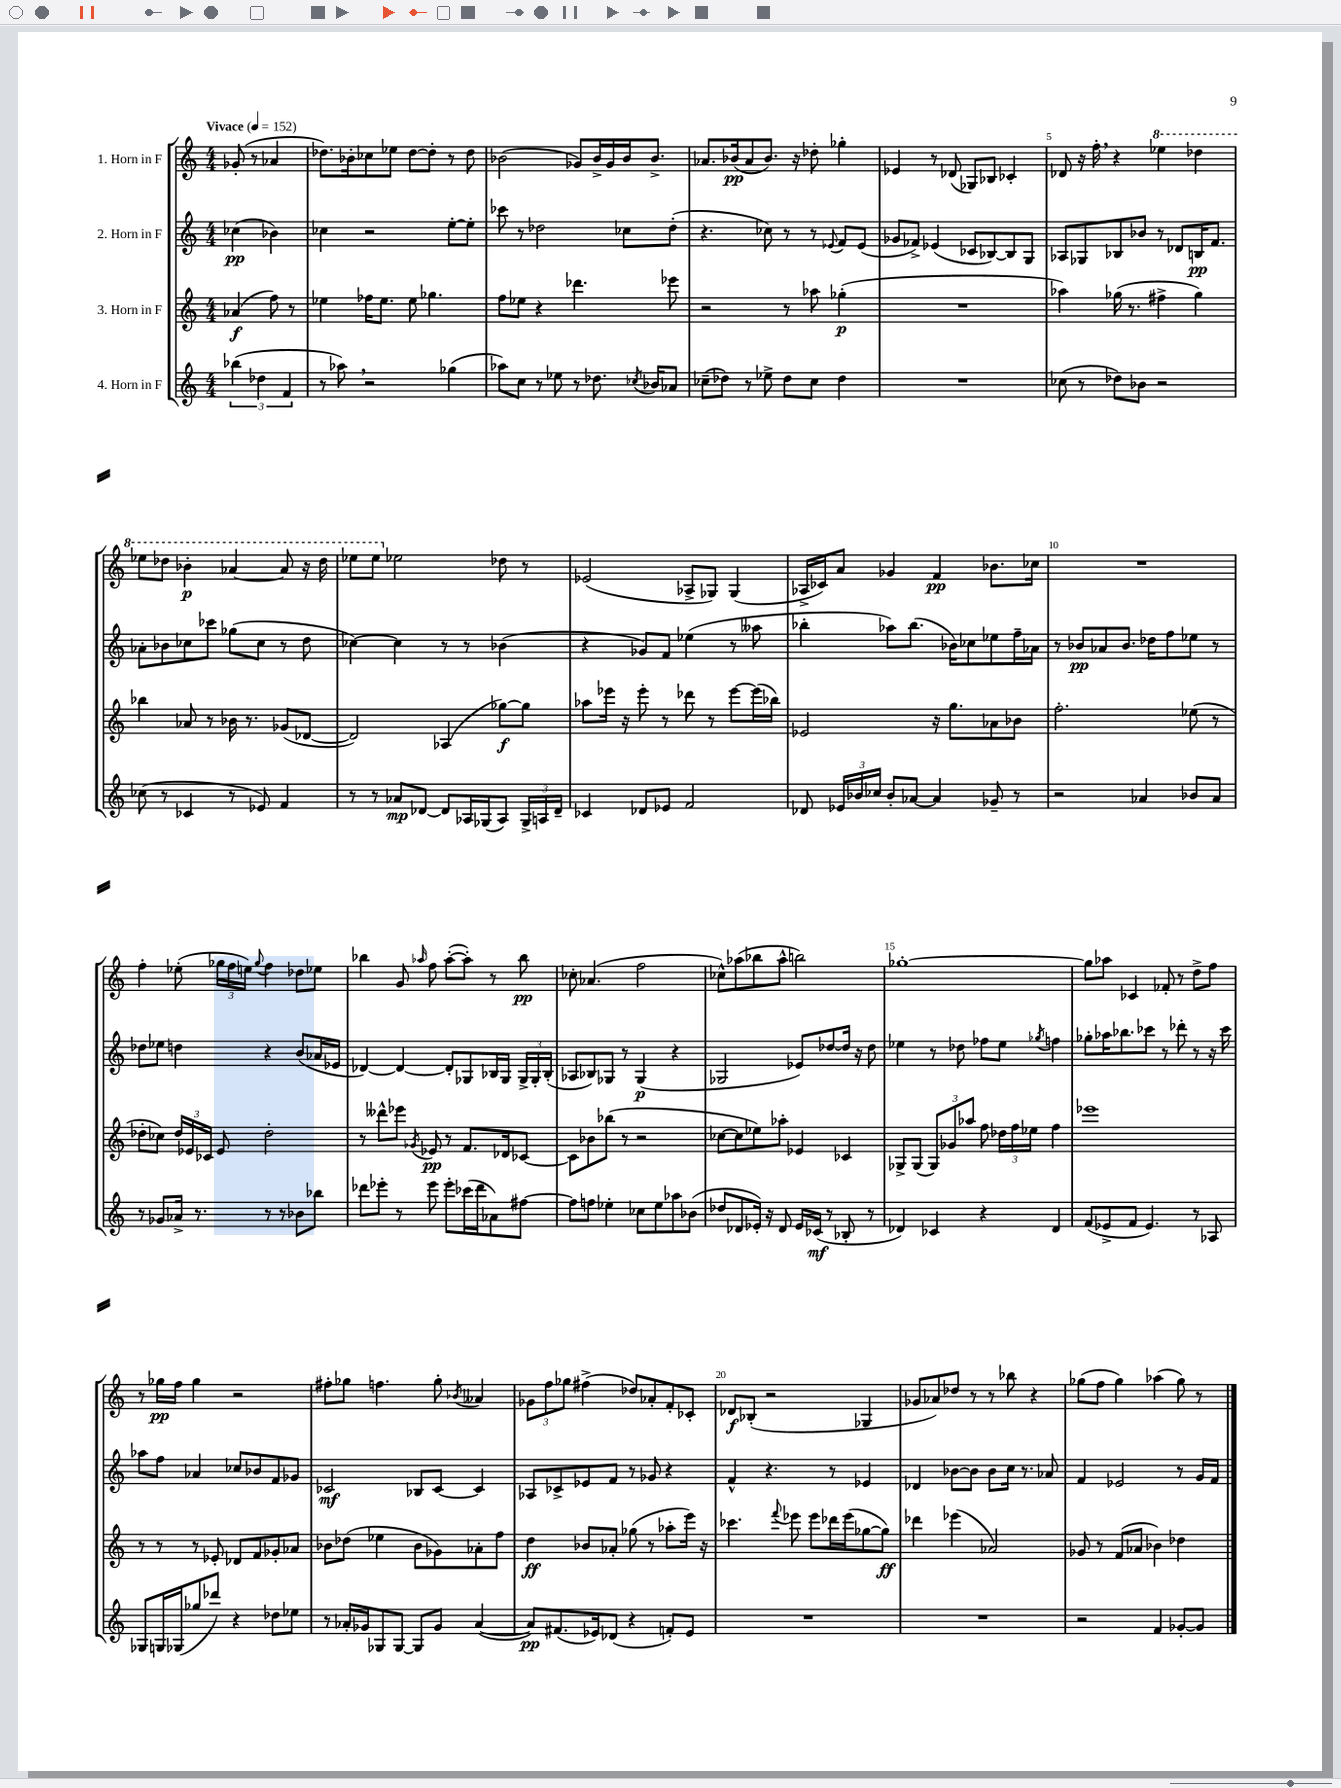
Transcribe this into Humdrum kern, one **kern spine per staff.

**kern	**kern	**kern	**kern
*staff4	*staff3	*staff2	*staff1
*clefG2	*clefG2	*clefG2	*clefG2
*k[]	*k[]	*k[]	*k[]
*M4/4	*M4/4	*M4/4	*M4/4
*MM152	*MM152	*MM152	*MM152
(6bb-\	(4a-/	(4cc-\	(8g-'/
.	.	.	8r
6dd-\	.	.	.
.	8ff\)	4b-\)	4a-/
6f/	.	.	.
.	8r	.	.
=	=	=	=
8r	4ee-\	4cc-\	8.dd-\L)
8aa-\)	.	.	.
.	.	.	16b-'\k
2r	16ff-\LK	2r	8cc-\
.	8.ee-\J	.	.
.	.	.	8ee-\J
.	8ee-\	.	[8dd-\L
.	4.gg-\	.	8dd-'\]J
(4gg-\	.	[8ee'\L	8r
.	.	8ee'\]J	8dd-\
=	=	=	=
8aa-\L)	8ff\L	8ccc-\	(2b-\
8cc\J	8ee-\J	8r	.
8r	4r	2dd-\	.
8ee-\	.	.	.
8r	4.ddd-\	.	8g-/L)
8.dd-\	.	.	16b-^/L
.	.	.	16g-/
.	.	8cc-\L	16b-/J
8qcc-/	.	.	.
16b-/LK	.	.	8.b-^/J
8a-/J	8eee-\	(8dd-'\J	.
=	=	=	=
(8cc-~\L	2r	4.r	8.a-/L
8dd-\J)	.	.	.
.	.	.	(16b-/k
8r	.	.	8a-/
8ee-^\	.	8cc-\)	8.b-/J)
8dd-\L	8r	8r	.
.	.	.	16r
8cc-\J	8aa-\	8r	8dd-'\
.	.	8qqe-/	.
4dd-\	(4gg-'\	8f/L	4gg-'\
.	.	(8e-/J	.
=	=	=	=
1r	1r	8g-/L	4e-/
.	.	8f-^/J)	.
.	.	(4e-/	8r
.	.	.	(8d-/
.	.	8c-/L	8G-/L)
.	.	[8B-/)	8B-/J
.	.	8B-/]	4c-'/
.	.	8G/J	.
=	=	=	=
(8cc-\	4aa-\)	8A-/L	8d-/
8r	.	8G-/	16r
.	.	.	16ff'\
8dd-\L)	(16gg-\	8B-/	4r
.	8.r	.	.
8b-\J	.	8b-/J	.
2r	4ff#^\	8r	4eee-\
.	.	8d-/L	.
.	4gg-\)	16B/K	4ddd-\
.	.	8.f/J	.
=	=	=	=
(8cc-\	4bb-\	8a-'\L	8eee-\L
8r	.	8b-\	8ddd-\J
4c-/	8a-/	8cc-\	4bb-'\
.	8r	8ccc-\J	.
8r	16b-\	(8gg-\L	[4aa-/
.	8.r	.	.
8e-/)	.	8cc-\J	.
4f/	(8g-/L	8r	8aa-/]
.	[8d-/J	8dd\	16r
.	.	.	16ddd-\
=	=	=	=
8r	2d-/])	[4cc-\)	8eee-\L
8r	.	.	8eee-\J
8a-/L	.	4cc-\]	2ee-\
[8d-/J	.	.	.
8d-/]L	(4A-/	8r	.
16A-/L	.	8r	.
(16G-/J	.	.	.
8A-/J)	[8gg-\L)	(4b-\	8dd-\
24G-^/LL	8gg-\]J	.	8r
24A/	.	.	.
24d-~/JJ	.	.	.
=	=	=	=
4c-/	8aa-\L	4r	(2e-/
.	16eee-\Jk	.	.
.	16r	.	.
8d-/L	8eee-'\	8g-/L)	.
8e-/J	8r	8f/J	.
2f/	8ddd-\	(4ee-\	8A-^/L
.	8r	.	8G-/J)
.	[8eee-\L	8r	(4G-/
.	(16eee-\]L	8aa--\	.
.	16bb-\JJ)	.	.
=	=	=	=
8d-/	2e-/	4bb-'\	16A-^/LL
.	.	.	16c-/J)
24e-/LL	.	.	8a/J
24b-/	.	.	.
24cc-/JJ	.	.	.
8b-'/L	.	8aa-\L)	4g-/
[8a-/J	.	(8.bb-\J	.
4a-/]	16r	.	4f/
.	8.gg\L	16b-\LK)	.
.	.	8cc-\	.
8g-~/	8a-\	8ee-\	8.b-\L
8r	8b-\J	16ff~\L	.
.	.	16a-\JJ	16cc-\Jk
=	=	=	=
2r	2.ff'\	8r	1r
.	.	8b-/L	.
.	.	8a-/	.
.	.	8.b-/J	.
4a-/	.	.	.
.	.	16dd-\LK	.
.	.	8ff\	.
8b-/L	(8ee-\	8ee-\J	.
8a-/J	8r	8r	.
=	=	=	=
8r	8dd-'\L	8dd-\L	4ff'\
8g-/L	8cc-\J)	8ee-\J	.
16a-^/Jk	24dd-/LL	4dd\	(8ee-'\
.	24e-/	.	.
8.r	.	.	.
.	24c-/JJ	.	.
.	8e-/	.	24gg-\LL
.	.	.	24ff\
.	.	.	24ee\JJ)
.	.	.	8qqgg-/
8r	2dd-'\	4r	4ff\
8r	.	.	.
8b-\L	.	(8b/L	8dd-\L
8bb-\J	.	16a-/L	8ee-\J
.	.	16e-/JJ	.
=	=	=	=
8ddd-\L	8r	[4d-/)	4bb-\
8eee-'\J	8ddd--^^\L	.	.
8r	8eee-\J	4d-/_	8g/
.	8qg-/	.	16qqaa-/
8eee-\	8e-/	.	8ff\
8eee-'\L	8r	8d-'/]L	([8aa-'\L
(16ccc-\L	8.f/L	8G-/	8aa-'\]J)
16ddd-\J	.	.	.
8a-\)	.	16B-/L	8r
.	16d-/k	16G-/JJ	.
[8ff#\J	[8c-/J	24G-^/LL	8bb-\
.	.	24G-'/	.
.	.	(24B-'/JJ	.
=	=	=	=
8ff#\]L	8c-\]L	8A-/L	8cc-'\
8ff\J	8b-\	8B-/)	(4.a-/
4ee-'\	(8bb-\J	8G-/J	.
.	8r	8r	.
8cc-\L	2r	(4G-/	2ff\
8ee-\	.	.	.
8aa-\	.	4r	.
(8b-\J	.	.	.
=	=	=	=
8dd-/L	[8cc-\L	2G-/	8cc-^^\L)
8d-/	8cc-\]	.	(8aa-\
16e-'/Jk)	8ee-\)	.	8bb-\
16r	.	.	.
8d-/	8aa-'\J	.	8aa-^^\J
16e-/LL	4e-/	8e-/L)	2bb\)
(16c-/JJ	.	.	.
8r	.	[8dd-/	.
8B-'/	4c-/	16dd-/]Jk	.
.	.	16r	.
8r	.	8dd-\	.
=	=	=	=
4d-/)	8G-^/L	4ee-\	[1gg-'
.	(8G-/J	.	.
4c-/	12G-/L)	8r	.
.	12g-/	.	.
.	.	8dd-\	.
.	12aa-/J	.	.
4r	8ff\	8ff-\L	.
.	24dd-\LL	8ee-\J	.
.	24ff\	.	.
.	24ee-\JJ	.	.
.	.	8qgg-/	.
4d-/	4ff\	4ff\	.
=	=	=	=
(8f/L	1eee-	8gg-'\L	8gg-\]L
8e-^/	.	16aa-\K	8aa-\J
.	.	8.bb-\	.
8f/J	.	.	4c-/
4.e-/)	.	8ccc-\J	.
.	.	8r	8f-'/
.	.	8ddd-'\	8r
8r	.	8r	8dd^\L
8A-/	.	16r	8ff\J
.	.	16ccc-\	.
=	=	=	=
8G-/L	8r	8aa-\L	8r
16G/L	8r	8ff\J	16gg-\LL
(16G-/J	.	.	16ff\JJ
8gg-/	8r	4a-/	4gg-\
8ddd-/J)	8e-'/	.	.
4r	8d-/L	8cc-/L	2r
.	8f/	8b-/	.
8dd-\L	8g-'/	8f/	.
8ee-\J	8a-/J	8g-/J	.
=	=	=	=
8r	8b-\L	2c-/	8ff#'\L
16a-'/LL	(8dd-\J	.	8gg-\J
16g-/J	.	.	.
8G-/	4ee-\	.	4.ff\
[8G-/J	.	.	.
8G-/]L	8b-\L	8B-/L	.
8g-/J	8g-\)	[8c-/J	8gg-'\
.	.	.	8qb-/
([4a-/	8a-'\	4c-/]	4a--/
.	8ff\J	.	.
=	=	=	=
8a-/]L)	4dd\	8A-/L	12g-\L
.	.	.	12ff\
(8.f#/	.	8c-^/	.
.	.	.	12gg-\J
.	8b-/L	8e-/	(4ff#^\
16e-/k)	.	.	.
(8d-/J	8a-'/J	8f/J	.
4r	(8gg-\	8r	8dd-/L)
.	8r	8g-/	8a-'/
8f'/L)	8aa-'\L	4r	8f'/
8e-/J	16eee\Jk)	.	8c-'/J
.	16r	.	.
=	=	=	=
1r	4.ccc-\	4f^^/	8d-/L
.	.	.	(8B-'/J
.	.	4.r	2r
.	8qqfff/	.	.
.	8eee-\	.	.
.	8eee-\L	.	.
.	16ddd-\L	8r	.
.	(16eee-\J	.	.
.	[8gg-\	4e-/	4G-/
.	8gg-\]J)	.	.
=	=	=	=
1r	4ddd-\	4d-/	8g-/L
.	.	.	8a-/)
.	(4eee-\	[8b-\L	8dd-/J
.	.	8b-\]J	8r
.	2a-/)	8b-\L	8r
.	.	16cc\Jk	8bb-\
.	.	8.r	.
.	.	.	4r
.	.	8a-/	.
=	=	=	=
2r	8g-/	4f/	(8gg-\L
.	8r	.	8ff\J
.	(8f/L	2e-/	4gg-\)
.	8a-/J	.	.
4f/	4b-\)	.	(4aa-\
[8g-'/L	4dd-\	8r	8gg-\)
8g-/]J	.	16g/LL	8r
.	.	16f/JJ	.
==	==	==	==
*-	*-	*-	*-
